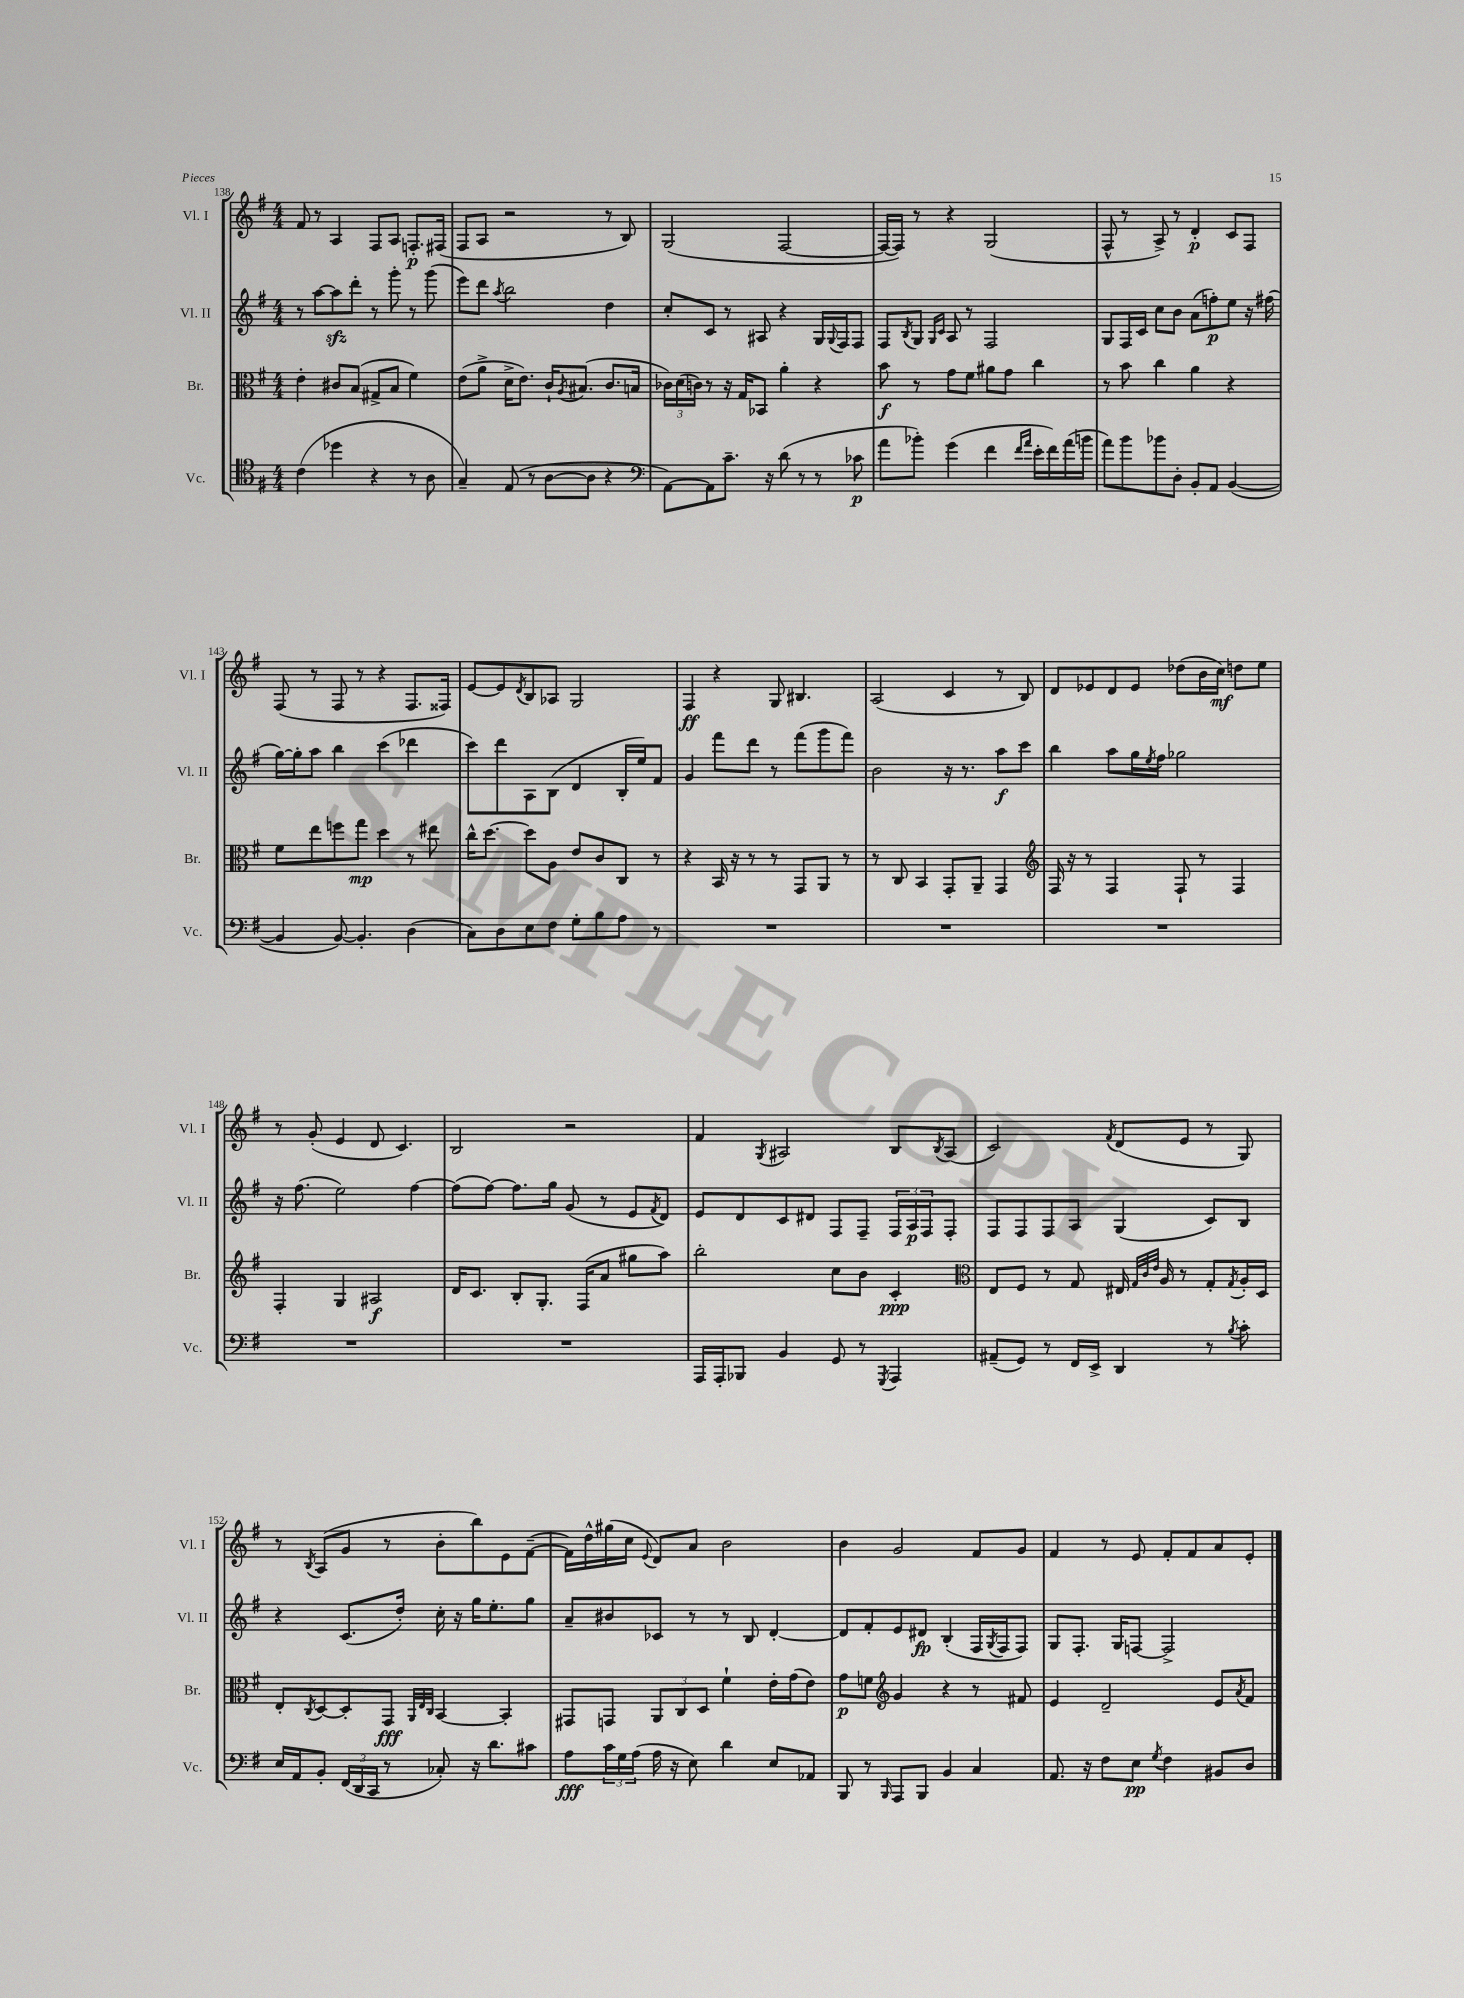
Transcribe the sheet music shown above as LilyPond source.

<<
\new StaffGroup <<
\new Staff = "s0" \with { instrumentName = "Vl. I" shortInstrumentName = "Vl. I" } {
    \clef treble \key g \major \numericTimeSignature \time 4/4
    fis'8 r8 a4 fis8 a8 f8.-.\p fis16( |
    fis8 a8 r2 r8 b8) |
    g2( fis2~ |
    fis16~ fis16) r8 r4 g2( |
    fis8-^ r8 a8->) r8 d'4-.\p c'8 fis8 |
    fis8( r8 fis8 r8 r4 fis8. fisis16) |
    e'8~ e'8 \acciaccatura { d'8 } b8 aes8 g2 |
    fis4\ff r4 g8 bis4. |
    a2( c'4 r8 b8) |
    d'8 ees'8 d'8 ees'8 des''8( b'16 c''16\mf) d''8 e''8 |
    r8 g'8-.( e'4 d'8 c'4.) |
    b2 r2 |
    fis'4 \acciaccatura { g8 } ais2 b8 \acciaccatura { b8 } ais8( |
    c'2) \acciaccatura { fis'8 } d'8( e'8 r8 g8) |
    r8 \acciaccatura { b8 } a8( g'8 r8 b'8-. b''8) e'8 fis'8~--( |
    fis'16) d''16-^ gis''16( c''16 \appoggiatura { e'8 } d'8) a'8 b'2 |
    b'4 g'2 fis'8 g'8 |
    fis'4 r8 e'8 fis'8-. fis'8 a'8 e'8-. \bar "|." |
}
\new Staff = "s1" \with { instrumentName = "Vl. II" shortInstrumentName = "Vl. II" } {
    \clef treble \key g \major \numericTimeSignature \time 4/4
    r8 a''8~ a''8\sfz d'''8-. r8 g'''8-. r8 g'''8( |
    e'''8) d'''8 \acciaccatura { a''8 } b''2 d''4 |
    c''8-. c'8 r8 ais8 r4 g16 \appoggiatura { g8 } fis16 fis8 |
    fis8 \acciaccatura { b8 } g8 \grace { g16 c'16 } a8 r8 fis2 |
    g8 fis16 c'16 c''8 b'8 a'8( f''8-.\p) e''8 r16 fis''16( |
    g''16~) g''16-. a''8 b''4 c'''4( des'''4 |
    c'''8) d'''8 a8 b8( d'4 b16-. e''16) fis'8 |
    g'4 fis'''8 d'''8 r8 fis'''8( g'''8 fis'''8) |
    b'2 r16 r8. a''8\f c'''8 |
    b''4 a''8 g''16 \acciaccatura { e''8 } fis''16 ges''2 |
    r16 fis''8.( e''2) fis''4~ |
    fis''8( fis''8~) fis''8. g''16 g'8( r8 e'8 \acciaccatura { fis'8 } d'8) |
    e'8 d'8 c'8 dis'8 fis8 fis8-- \tuplet 3/2 { fis16 a16\p fis16 } fis8-. |
    fis8 fis8 fis8 a8 g4( c'8) b8 |
    r4 c'8.( d''16-.) c''16-. r16 g''16 e''8.-. g''8 |
    a'8-- bis'8 ces'8 r8 r8 b8 d'4~-. |
    d'8 fis'8-. e'8 dis'8\fp b4-.( fis16 \acciaccatura { g8 } fis16 fis8) |
    g8 fis8.-. g16 f8~ f2-> \bar "|." |
}
\new Staff = "s2" \with { instrumentName = "Br." shortInstrumentName = "Br." } {
    \clef alto \key g \major \numericTimeSignature \time 4/4
    e'4-. cis'8 b8( gis8-> b8 fis'4) |
    e'8( a'8-> d'16-> e'8.) c'16-! \acciaccatura { a8 } bis8.( c'8. b16 |
    \tuplet 3/2 { ces'16) d'16( c'16) } r8 r16 g16 bes,8 a'4-. r4 |
    b'8\f r8 g'8 fis'8 ais'8 g'8 c''4 |
    r8 b'8 c''4 a'4 r4 |
    fis'8 e''8 f''8 g''8\mp d''4 r8 eis''8 |
    c''16-^ d''8.~ d''8 a8 e'8 c'8 c8 r8 |
    r4 b,16 r16 r8 r8 g,8 a,8 r8 |
    r8 c8 b,4 g,8-. a,8-- g,4 |
    \clef treble fis16 r16 r8 fis4 fis8-! r8 fis4 |
    fis4-. g4 ais2\f |
    d'16 c'8. b8-. g8.-. fis16( a'8 gis''8 a''8) |
    b''2-. c''8 b'8 c'4-.\ppp |
    \clef alto e8 fis8 r8 g8 eis16 \grace { g32 c'32 e'32 } a16 r8 g8-. \acciaccatura { g8 } a16-. d16 |
    e8-. \acciaccatura { c8 } d8~ d8-. g,8\fff \grace { a,32 e32 c32 } b,4~ b,4-. |
    gis,8 g,8 \tuplet 3/2 { a,8 c8 d8 } fis'4-! e'16-. g'16( e'8) |
    g'8\p f'8 \clef treble g'4 r4 r8 fis'8 |
    e'4 d'2-- e'8 \acciaccatura { a'8 } fis'8 \bar "|." |
}
\new Staff = "s3" \with { instrumentName = "Vc." shortInstrumentName = "Vc." } {
    \clef tenor \key g \major \numericTimeSignature \time 4/4
    c'4( des''4 r4 r8 a8 |
    g4--) e8( r8 a8~ a8 r4 |
    \clef bass a,8~) a,8 c'8.-- r16 d'8( r8 r8 ces'8\p |
    a'8 bes'8-.) g'4( fis'4 \grace { fis'16 a'16 } e'16-. fis'16) a'16( b'16 |
    a'8) b'8 bes'8 d8-. b,8-. a,8 b,4~( |
    b,4 b,8~) b,4.-. d4( |
    c8) d8 e8 fis8 g8-. b8 a8 r8 |
    R1 |
    R1 |
    R1 |
    R1 |
    R1 |
    a,,16 a,,16-. bes,,8 b,4 g,8 r8 \acciaccatura { g,,8 } a,,4 |
    ais,8--( g,8) r8 fis,16 e,16-> d,4 r8 \acciaccatura { b8 } c'8-. |
    e16 a,16 b,8-. \tuplet 3/2 { fis,16( d,16 c,16 } r8 ces8-.) r16 d'8. cis'8 |
    a8\fff \tuplet 3/2 { c'16 g16 a16( } a16 r16 e8) d'4 e8 aes,8 |
    b,,8 r8 \grace { b,,16 } a,,8 b,,8 b,4 c4 |
    a,8. r16 fis8 e8\pp \acciaccatura { g8 } fis4 bis,8 d8 \bar "|." |
}
>>
>>
\layout { \context { \Score currentBarNumber = #138 } }
